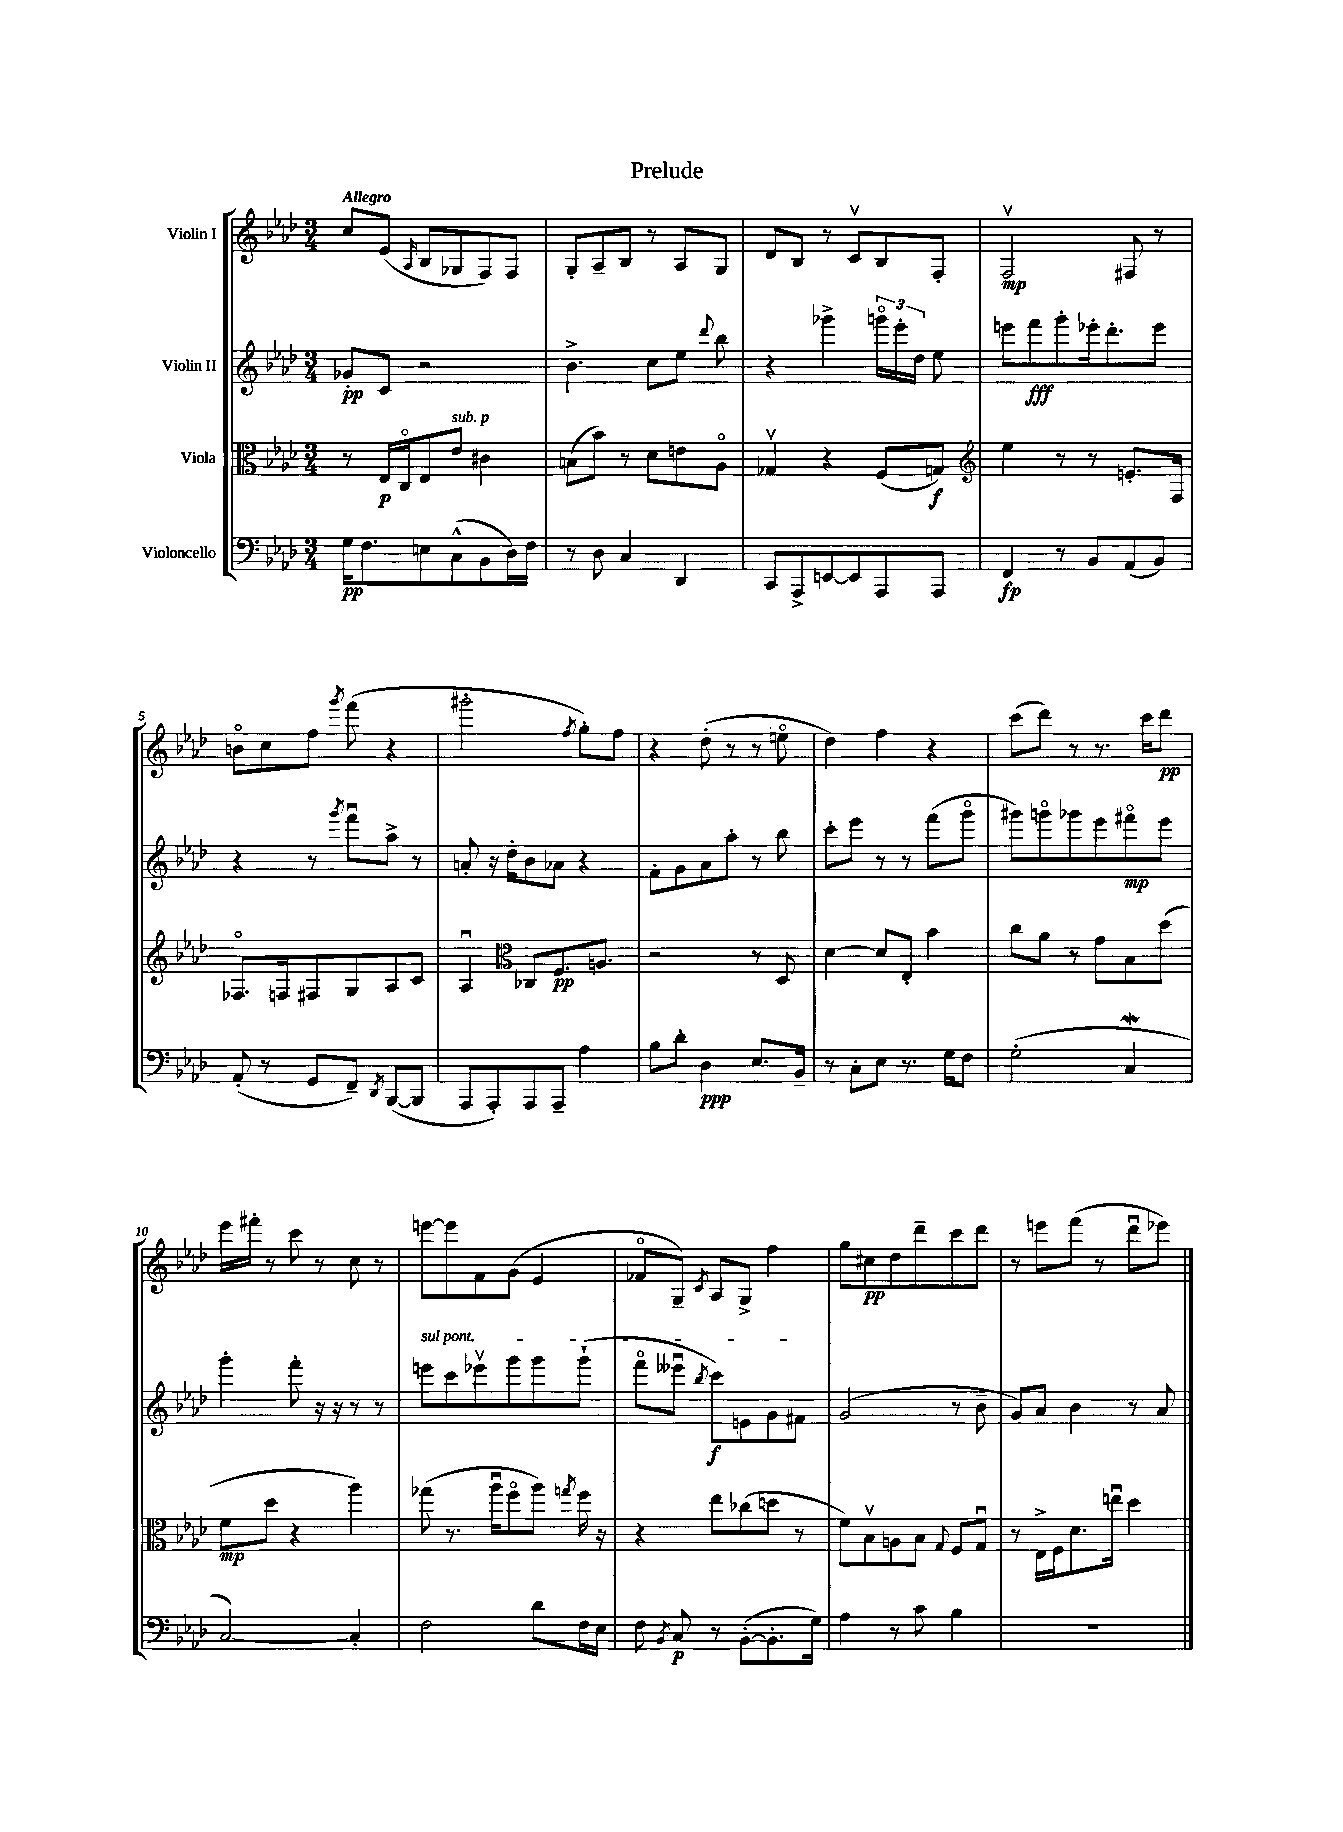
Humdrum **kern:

**kern	**kern	**kern	**kern
*staff4	*staff3	*staff2	*staff1
*clefF4	*clefC3	*clefG2	*clefG2
*k[b-e-a-d-]	*k[b-e-a-d-]	*k[b-e-a-d-]	*k[b-e-a-d-]
*M3/4	*M3/4	*M3/4	*M3/4
16G\LK	8r	8g-'/L	8cc/L
8.F\	.	.	.
.	16E-/LL	8c/J	(8e-/J
.	16Co/J	.	.
.	.	.	16qqA-/
8E\	8E-/	2r	8B-/L
(8C^^\	8e-/J	.	8G-/
8BB-\	4c#\	.	8F/)
16D-\L)	.	.	8F/J
16F\JJ	.	.	.
=	=	=	=
8r	(8B\L	4.b-^\	8G'/L
8D-\	8b-\J)	.	8A-~/
4C/	8r	.	8B-/J
.	8d-\L	8cc\L	8r
4DD-/	8e\	8ee-\J	8A-/L
.	.	8qqddd-/	.
.	8A-o\J	8bb-\	8G/J
=	=	=	=
8CC/L	4G-v/	4r	8d-/L
8AAA-^/	.	.	8B-/J
[8EE/	4r	4ggg-^\	8r
8EE/]	.	.	8cv/L
8AAA-/	(8F/L	24gggo\LL	8B-/
.	.	24eee-'\	.
.	.	24dd-\JJ	.
8AAA-/J	8G/J)	8ee-\	8F'/J
=	=	=	=
*	*clefG2	*	*
4FF/	4ee-\	8eee\L	2Fv/
.	.	8fff\	.
8r	8r	8ggg'\	.
8BB-/L	8r	16eee-'\k	.
.	.	8.ddd-'\	.
(8AA-/	8.e'/L	.	8F#/
8BB-/J)	.	8eee-\J	8r
.	16F/Jk	.	.
=	=	=	=
(8AA-'/	8.F-o/L	4r	8bo\L
8r	.	.	8cc\
.	16F/k	.	.
8GG/L	8F#/	8r	8ff\J
.	.	8qggg/	8qggg/
8FF~/J)	8G/	8fffu\L	(8fff\
8qDD-/	.	.	.
([8BBB-/L	8A-/	8aa-^\J	4r
8BBB-/]J	8c/J	8r	.
=	=	=	=
8AAA-/L	4A-u/	8a'/	2ggg#'\
8AAA-'/)	.	16r	.
.	.	16dd-'\LK	.
*	*clefC3	*	*
8AAA-/	8C-/L	8b-\	.
8AAA-~/J	8.F/	8a-\J	.
.	.	.	8qff/
4A-\	.	4r	8gg'\L)
.	8.A/J	.	.
.	.	.	8ff\J
=	=	=	=
8B-\L	2r	8f'\L	4r
8d-'\J	.	8g\	.
4D-\	.	8a-\	(8dd-'\
.	.	8aa-'\J	8r
8.E-/L	8r	8r	8r
.	8D-/	8bb-\	8eeo\
16BB-~/Jk	.	.	.
=	=	=	=
8r	[4d-\	8ccc'\L	4dd-\)
8C'\L	.	8eee-\J	.
8E-\J	8d-/]L	8r	4ff\
8.r	8E-'/J	8r	.
.	4b-\	(8fff\L	4r
16G\LK	.	.	.
8F\J	.	8gggo\J	.
=	=	=	=
(2G'\	8cc\L	8ggg#\L)	(8ccc\L
.	8a-\J	8gggo\	8ddd-\J)
.	8r	8ggg-\	8r
.	8g\L	8eee-\	8.r
4C/	8B-\	8fff#o\	.
.	.	.	16ccc\LK
.	(8dd-\J	8eee-\J	8ddd-\J
=	=	=	=
[2C/)	8f\L	4ggg'\	16eee-\LL
.	.	.	16fff#'\JJ
.	8dd-\J	.	8r
.	4r	8fff'\	8ccc\
.	.	16r	8r
.	.	16r	.
4C'/]	4aa-\)	8r	8cc\
.	.	8r	8r
=	=	=	=
2F\	(8gg-\	8eee\L	[8eee\L
.	8.r	8ccc\	8eee\]
.	.	8eee-v\	8f\
.	16aa-u\LK	.	.
.	8ffo\	8ggg\	(8g\J
8d-\L	8aa-\J)	8ggg\	4e-/
.	8qgg/	.	.
16F\L	16ff\	(8ggg`\J	.
16E-\JJ	16r	.	.
=	=	=	=
8F\	4r	8fffo\L	8f-o/L
8qBB-/	.	.	.
8C/	.	8eee--u\J	8G~/J)
.	.	8qbb-/	8qc/
8r	8ee-\L	8ccc\L)	8A-/L
([8BB-'\L	(8cc-\	8e\	8G^/J
8.BB-'\]	8dd\J	8g\	4ff\
.	8r	8f#\J	.
16G\Jk)	.	.	.
=	=	=	=
4A-\	8f\L)	(2g/	8gg\L
.	8B-v\	.	8cc#\
8r	8A\	.	8dd-\
8c\	8B-\J	.	8ddd-~\
.	8qqG/	.	.
4B-\	8F/L	8r	8ccc\
.	8Gu/J	8b-~\	8ddd-\J
=	=	=	=
2.r	8r	8g/L)	8r
.	16E-^\LL	8a-/J	8eee\L
.	16F\J	.	.
.	8.d-\	4b-\	(8fff\J
.	.	.	8r
.	16eeu\Jk	.	.
.	4dd-\	8r	8ddd-u\L
.	.	8a-/	8eee-\J)
==	==	==	==
*-	*-	*-	*-
